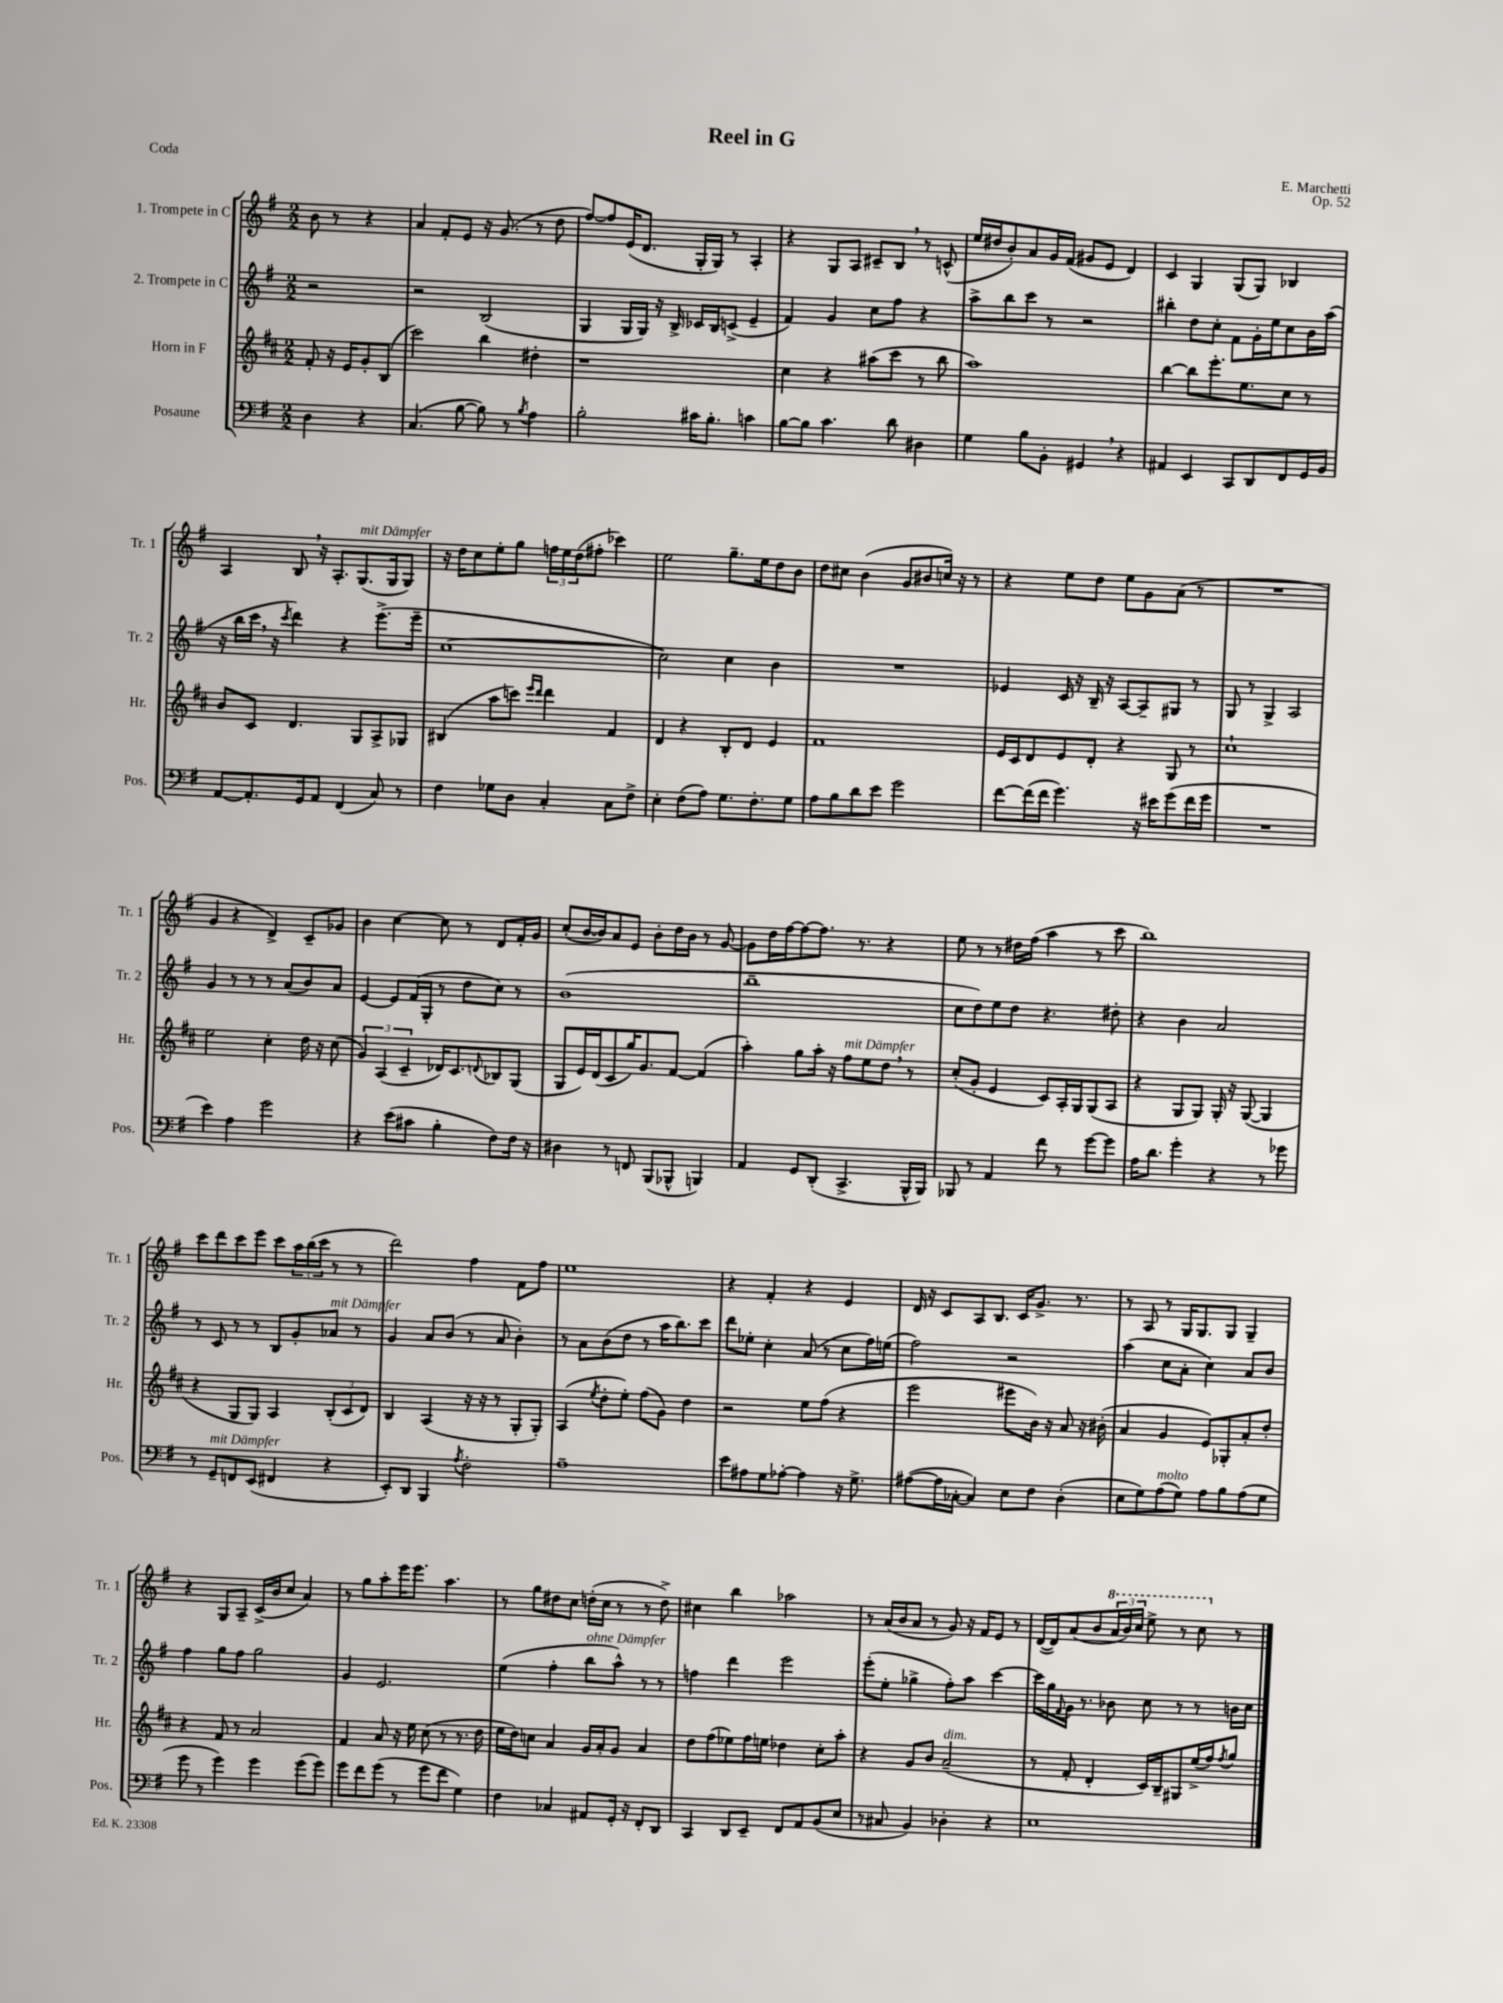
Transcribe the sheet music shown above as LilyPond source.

\header { title = "Reel in G" composer = "E. Marchetti" opus = "Op. 52" piece = "Coda" }
<<
\new StaffGroup <<
\new Staff = "s0" \with { instrumentName = "1. Trompete in C" shortInstrumentName = "Tr. 1" } {
    \clef treble \key g \major \numericTimeSignature \time 2/2 \partial 2
    b'8 r8 r4 |
    a'4 fis'8-. e'8 r16 g'8.( r8 d''8 |
    fis''8~) fis''8 e'16( d'8. g16-. g16) r8 a4-. |
    r4 g8 a8 cis'8-- b8 \breathe r8 c'8-^( |
    e''16 dis''16 b'8-.) a'8 g'16 fis'16( gis'8 e'8 d'4) |
    c'4 g4 g8( g8) bes4 |
    a4 b8 \breathe r16 a8.-. g8.^\markup { \italic "mit Dämpfer" }( g16 g8) |
    r16 d''16 c''8 e''8-. g''8 \tuplet 3/2 { f''16 e''16 d''16( } fis''8-. ces'''4) |
    e''2 g''8.-- e''16 d''8 b'8 |
    d''8 cis''8 b'4( g'8 bis'8 c''16) r16 r8 |
    r4 e''8 d''8 e''8 g'8 a'8( r8 |
    R1 |
    g'4 r4 d'4->) c'8-- ges'8 |
    b'4 c''4~ c''8 r8 d'8 fis'16-. g'16 |
    c''8-.( b'16~ b'16) a'8 e'8 b'8-. d''16 b'16 r8 g'8~ |
    g'8 d''16 fis''16~ fis''8~ fis''8. r8. r4 |
    e''8 r8 r8 dis''16 fis''16( a''4 r8 c'''8 |
    b''1) |
    c'''8 d'''8 c'''8 e'''8 c'''8 \tuplet 3/2 { a''16 b''16( c'''16 } r8 r8 |
    d'''2) fis''4 fis'8 fis''8 |
    e''1 |
    r4 fis'4-. r4 e'4 |
    d'16 r16 c'8 a8 b8. c'16 g'8.-> r8. |
    r8 a8 r8 g16 g8. g8 g4-- |
    r4 g8 a8-- c'16->( b'16 c''8 a'4) |
    r8 g''8 a''8-. e'''16 e'''8. a''4. |
    r8 g''8 dis''8 c''8 d''16-.( c''16 r8 r8 d''8->) |
    cis''4 b''4 aes''2 |
    r8 a'16( b'16 a'8 r8 g'8) r16 fis'16 e'8 r8 |
    d'16~( d'16) a'8( b'8 \tuplet 3/2 { \ottava #1 a''16 b''16) c'''16 } e'''8-> r8 c'''8 \ottava #0 r8 \bar "|." |
}
\new Staff = "s1" \with { instrumentName = "2. Trompete in C" shortInstrumentName = "Tr. 2" } {
    \clef treble \key g \major \numericTimeSignature \time 2/2 \partial 2
    r2 |
    r2 b2( |
    g4 g16 g16) r16 b16-> ces'16 b16 c'8->( e'4-- |
    fis'4) g'4 c''8 fis''8 r4 |
    a''8-> b''8 c'''8 r8 r2 |
    bis''4-. d''8 c''8-. fis'8 g'16-. e''16 c''8 b'16 a''16( |
    r16 b''16 c'''16 \breathe r16 \acciaccatura { c'''8 } d'''4) r4 e'''8.->( e'''16-- |
    c''1~ |
    c''2) c''4 b'4 |
    R1 |
    ees'4 c'16 r16 b16-- r16 a8~ a8-- gis8 r8 |
    g8 r8 g4-> a2 |
    g'4 r8 r8 r8 a'8( b'8) a'8 |
    e'4~ e'8 fis'16( g16-. r8 d''8 c''8) r8 |
    b'1( |
    b''1-- |
    c''8 d''8) e''8 d''8 r4. dis''8-. |
    r4 b'4 a'2 |
    r8 c'8 r8 r8 b8 g'8-. aes'8^\markup { \italic "mit Dämpfer" } r8 |
    g'4 a'8 b'8( r8 a'8 b'4-.) |
    r8 a'8 b'8( d''8 r8 a''16 b''8.) c'''8 |
    d'''8 ees''8-. c''4-. a'8( r8 c''8 fis''16) e''16( |
    fis''2) r2 |
    a''4( c''8 a'8-. c''4) a'8 b'8 |
    fis''4 g''8 fis''8 g''2 |
    g'4 e'2. |
    e''4( fis''4-. b''8^\markup { \italic "ohne Dämpfer" } a''8-^) r8 r8 |
    f''4 d'''4 e'''2 |
    e'''8-.( e''8-. ges''4-> fis''8-.) a''8 c'''4~ |
    c'''16 g''16 \appoggiatura { fis'8 } g'16 r8. bes'8 c''8 r8 r8 b'16 c''16 \bar "|." |
}
\new Staff = "s2" \with { instrumentName = "Horn in F" shortInstrumentName = "Hr." } {
    \clef treble \key d \major \numericTimeSignature \time 2/2 \partial 2
    fis'8-. r16 e'16 g'8-. b8( |
    cis'''2) b''4 dis''4-. |
    r1 |
    cis''4 r4 ais''8( cis'''8 r8 b''8 |
    a''1) |
    b''4~ b''8 e'''8.-. e''8. cis''8 r8 |
    b'8 cis'8 d'4. g8 a8-> ges8 |
    bis4( a''8 c'''8) \grace { e'''16 d'''16 } d'''4 fis'4 |
    d'4 r4 b8-. d'8 e'4 |
    fis'1 |
    e'16 cis'16 d'8 e'8 d'8-. r4 g8 r8 |
    cis''1-! |
    e''2 cis''4-. d''16 r16 cis''8( |
    \tuplet 3/2 { g'4) a4( cis'4-- } des'16) cis'8. \appoggiatura { d'8 } bes8 g8( |
    g8 e'16) d'16( cis'8 g''16) g'8. fis'8~ fis'4( |
    a''4-.) g''8 a''16-. r16 fis''8^\markup { \italic "mit Dämpfer" } e''8 d''8 \breathe r8 |
    cis''8-.( g'8-. e'4 cis'8) a16-. g16 g8( a8 |
    r4 g8 g8) g16-. r16 g8~( g4 |
    r4 g8 g8) a4 \tuplet 3/2 { b8-.( cis'8 d'8) } |
    b4 a4( r16 r16 r8 g8-. g8-.) |
    a4( \acciaccatura { e''8 } d''8-. e''8-.) fis''8( g'8) d''4 |
    r2 e''8 fis''8( r4 |
    e'''2 eis'''8 b'16) r16 a'8 r16 bis'16-.( |
    a'4 g'4 e'8) ges8-. a'8-. d''8-. |
    r4 fis'8 r8 a'2 |
    fis'4 a'8 r16 e''16 cis''8( r8 r8. d''16 |
    e''16 d''16) c''8 a'4 g'16 a'16-. g'8 a'4 |
    d''8 fis''8( ees''8) fis''16 e''16 des''4 cis''8-. a''8-. |
    r4 g'8 b'8 a'2--^\markup { \italic "dim." }( |
    r8 fis'8-. d'4-. cis'16) b16-- gis8 e''16->( fis''16) \acciaccatura { fis''8 } g''8 \bar "|." |
}
\new Staff = "s3" \with { instrumentName = "Posaune" shortInstrumentName = "Pos." } {
    \clef bass \key g \major \numericTimeSignature \time 2/2 \partial 2
    d4 r4 |
    c4.( b8~ b8) r8 \acciaccatura { b8 } a4 |
    b2-. cis'16 b8.-. c'4 |
    b8~ b8 c'4. d'8 dis4 |
    g4 b8 b,8-. gis,4 \breathe r4 |
    ais,4 e,4 c,8 d,8 fis,8 g,16 b,16 |
    a,8~ a,8.-. g,16 a,8 fis,4( c8) r8 |
    fis4 ges8 d8 c4-. c8 fis8-> |
    e4-. fis8( a8) g8. fis8.-. g8 |
    a8 b8 d'8 e'8 g'2 |
    fis'8~ fis'16( fis'16 g'4.) r16 eis'16 g'8( fis'16 g'16 |
    R1 |
    e'4) a4 g'2 |
    r4 e'8( cis'8 b4-. fis8) fis16 r16 |
    dis4 r8 f,8 b,,8( bes,,8-^ b,,4) |
    a,4 g,8 d,8-.( c,4.-> b,,16-^ b,,16) |
    bes,,8 r8 a,4 fis'8 r8 g'8~ g'8 |
    a16 d'8. g'4-. r4 r8 ges'8 |
    r8 g,8--^\markup { \italic "mit Dämpfer" } f,8 e,8( fis,4 r4 |
    e,8-.) d,8 b,,4 \acciaccatura { a8 } fis2-. |
    a1-- |
    e'8 ais8 g8 aes8~-. aes4 r16 g8.-> |
    ais8~( ais16 ces16~-. ces4) e8 fis8 d4-.( |
    e8 g8) a8^\markup { \italic "molto" }( g8) a8 b8 a8( g8 |
    g'8 r8 g'4) g'4 g'8( g'8) |
    g'8 fis'8 g'8( r8 g'8 fis'8 g4) |
    fis4 ces4 ais,8 g,16-. r16 fis,8-. d,8 |
    c,4 d,8 e,8-- fis,8 a,8 b,8( e8 |
    r8 cis8 b,4) des4-. r4 |
    e1 \bar "|." |
}
>>
>>
\layout { \context { \Score \remove "Bar_number_engraver" } }
